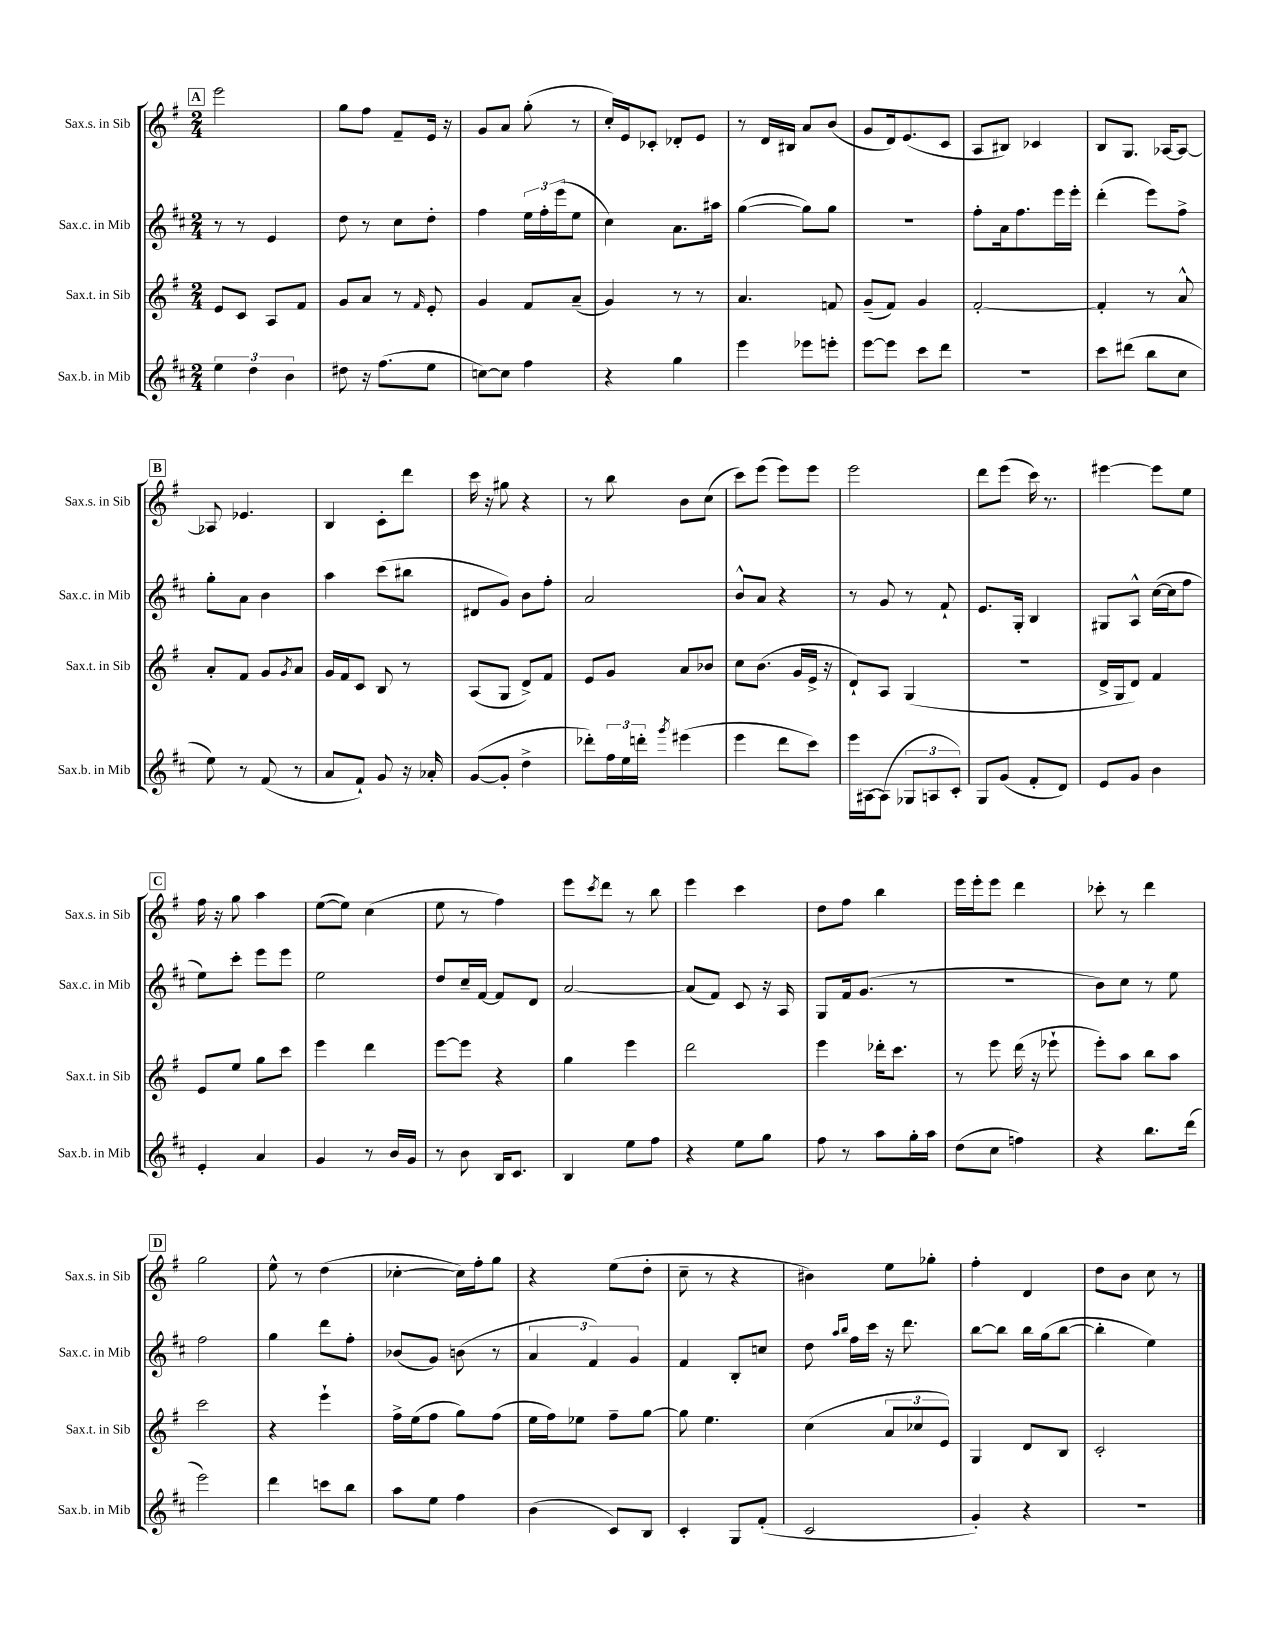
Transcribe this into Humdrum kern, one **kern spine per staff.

**kern	**kern	**kern	**kern
*staff4	*staff3	*staff2	*staff1
*clefG2	*clefG2	*clefG2	*clefG2
*k[f#c#]	*k[f#]	*k[f#c#]	*k[f#]
*M2/4	*M2/4	*M2/4	*M2/4
6ee	8e	8r	2eee
.	8c	8r	.
6dd	.	.	.
.	8A	4e	.
6b	.	.	.
.	8f#	.	.
=	=	=	=
8dd#	8g	8dd	8gg
16r	8a	8r	8ff#
(8.ff#	.	.	.
.	8r	8cc#	8f#~
.	16qqf#	.	.
8ee	8e'	8dd'	16e
.	.	.	16r
=	=	=	=
[8cc)	4g	4ff#	8g
8cc]	.	.	8a
4ff#	8f#	24ee	(8gg'
.	.	24ff#'	.
.	.	(24eee	.
.	(8a~	8ee	8r
=	=	=	=
4r	4g)	4cc#)	16cc')
.	.	.	16e
.	.	.	8c-'
4gg	8r	8.a	8d-'
.	8r	.	8e
.	.	16aa#	.
=	=	=	=
4eee	4.a	([4gg	8r
.	.	.	16d
.	.	.	16B#
8eee-	.	8gg])	8a
8eee'	8f	8gg	(8b
=	=	=	=
[8eee	(8g~	2r	8g
8eee]	8f#)	.	16d)
.	.	.	(8.e
8ccc#	4g	.	.
8ddd	.	.	8c
=	=	=	=
2r	[2f#'	8ff#'	8A
.	.	16a	8B#)
.	.	8.ff#	.
.	.	.	4c-
.	.	16eee	.
.	.	16eee'	.
=	=	=	=
8ccc#	4f#']	(4ddd'	8B
(8ddd#	.	.	8.G
8bb	8r	8eee)	.
.	.	.	[16A-
8cc#	8a^^	8ff#^	8A-_
=	=	=	=
8ee)	8a'	8gg'	8A-]
8r	8f#	8a	4.e-
(8f#	8g	4b	.
.	8qg	.	.
8r	8a	.	.
=	=	=	=
8a	16g	4aa	4B
.	16f#	.	.
8f#`)	8c	.	.
8g	8B	(8ccc#	8c'
16r	8r	8bb#	8ddd
16a-'	.	.	.
=	=	=	=
([8g	(8A	8d#	16ccc
.	.	.	16r
8g']	8G	8g)	8gg#
4dd^	8d^)	8b	4r
.	8f#	8ff#'	.
=	=	=	=
8ddd-')	8e	2a	8r
24ff#	8g	.	8bb
24ee	.	.	.
24ddd'	.	.	.
8qggg	.	.	.
(4eee#	8a	.	8b
.	8b-	.	(8cc
=	=	=	=
4eee	8cc	8b^^	8ccc)
.	(8.b	8a	(8eee
8ddd	.	4r	8eee)
.	16g	.	.
8ccc#)	16e^	.	8eee
.	16r	.	.
=	=	=	=
16eee	8d`)	8r	2eee
[16A#	.	.	.
(8A#]	8A	8g	.
12G-	(4G	8r	.
12A	.	.	.
.	.	8f#`	.
12c#')	.	.	.
=	=	=	=
8G	2r	8.e	8ddd
(8g	.	.	(8eee
.	.	16G'	.
8f#'	.	4B	16ccc)
.	.	.	8.r
8d)	.	.	.
=	=	=	=
8e	16d^	8G#	[4eee#
.	16G	.	.
8g	8d)	8A^^	.
4b	4f#	([16cc#	8eee#]
.	.	16cc#]	.
.	.	8ff#	8ee
=	=	=	=
4e'	8e	8ee)	16ff#
.	.	.	16r
.	8ee	8ccc#'	8gg
4a	8gg	8eee	4aa
.	8ccc	8eee	.
=	=	=	=
4g	4eee	2ee	([8ee
.	.	.	8ee])
8r	4ddd	.	(4cc
16b	.	.	.
16g	.	.	.
=	=	=	=
8r	[8eee	8dd	8ee
8b	8eee]	16cc#~	8r
.	.	[16f#	.
16B	4r	8f#]	4ff#)
8.c#	.	.	.
.	.	8d	.
=	=	=	=
4B	4gg	[2a	8eee
.	.	.	8qccc
.	.	.	8ddd
8ee	4eee	.	8r
8ff#	.	.	8bb
=	=	=	=
4r	2ddd	(8a]	4eee
.	.	8f#)	.
8ee	.	8c#	4ccc
8gg	.	16r	.
.	.	16A	.
=	=	=	=
8ff#	4eee	8G	8dd
8r	.	16f#	8ff#
.	.	(8.g	.
8aa	16ddd-'	.	4bb
.	8.ccc	.	.
16gg'	.	8r	.
16aa	.	.	.
=	=	=	=
(8dd	8r	2r	16eee
.	.	.	16eee'
8cc#	8eee	.	8eee
4ff)	(16ddd	.	4ddd
.	16r	.	.
.	8eee-`	.	.
=	=	=	=
4r	8eee')	8b)	8ccc-'
.	8aa	8cc#	8r
8.bb	8bb	8r	4ddd
.	8aa	8ee	.
(16ddd	.	.	.
=	=	=	=
2eee)	2ccc	2ff#	2gg
=	=	=	=
4ddd	4r	4gg	8ee^^
.	.	.	8r
8ccc	4eee`	8ddd	(4dd
8bb	.	8ff#'	.
=	=	=	=
8aa	16ff#^	(8b-	[4cc-'
.	(16ee	.	.
8ee	8ff#	8g)	.
4ff#	8gg)	(8b	16cc-])
.	.	.	16ff#'
.	(8ff#	8r	8gg
=	=	=	=
(4b	16ee	6a	4r
.	16ff#)	.	.
.	8ee-	.	.
.	.	6f#)	.
8c#)	8ff#~	.	(8ee
.	.	6g	.
8B	[8gg	.	8dd'
=	=	=	=
4c#'	8gg]	4f#	8cc~
.	4.ee	.	8r
8G	.	8B'	4r
(8f#'	.	8cc	.
=	=	=	=
2c#	(4cc	8dd	4b#)
.	.	16qqaa	.
.	.	16qqbb	.
.	.	16ff#	.
.	.	16ccc#	.
.	12a	16r	8ee
.	.	8.ddd	.
.	12cc-	.	.
.	.	.	8gg-'
.	12e)	.	.
=	=	=	=
4g')	4G	[8bb	4ff#'
.	.	8bb]	.
4r	8d	16bb	4d
.	.	(16gg	.
.	8B	[8bb	.
=	=	=	=
2r	2c'	4bb']	8dd
.	.	.	8b
.	.	4ee)	8cc
.	.	.	8r
==	==	==	==
*-	*-	*-	*-
